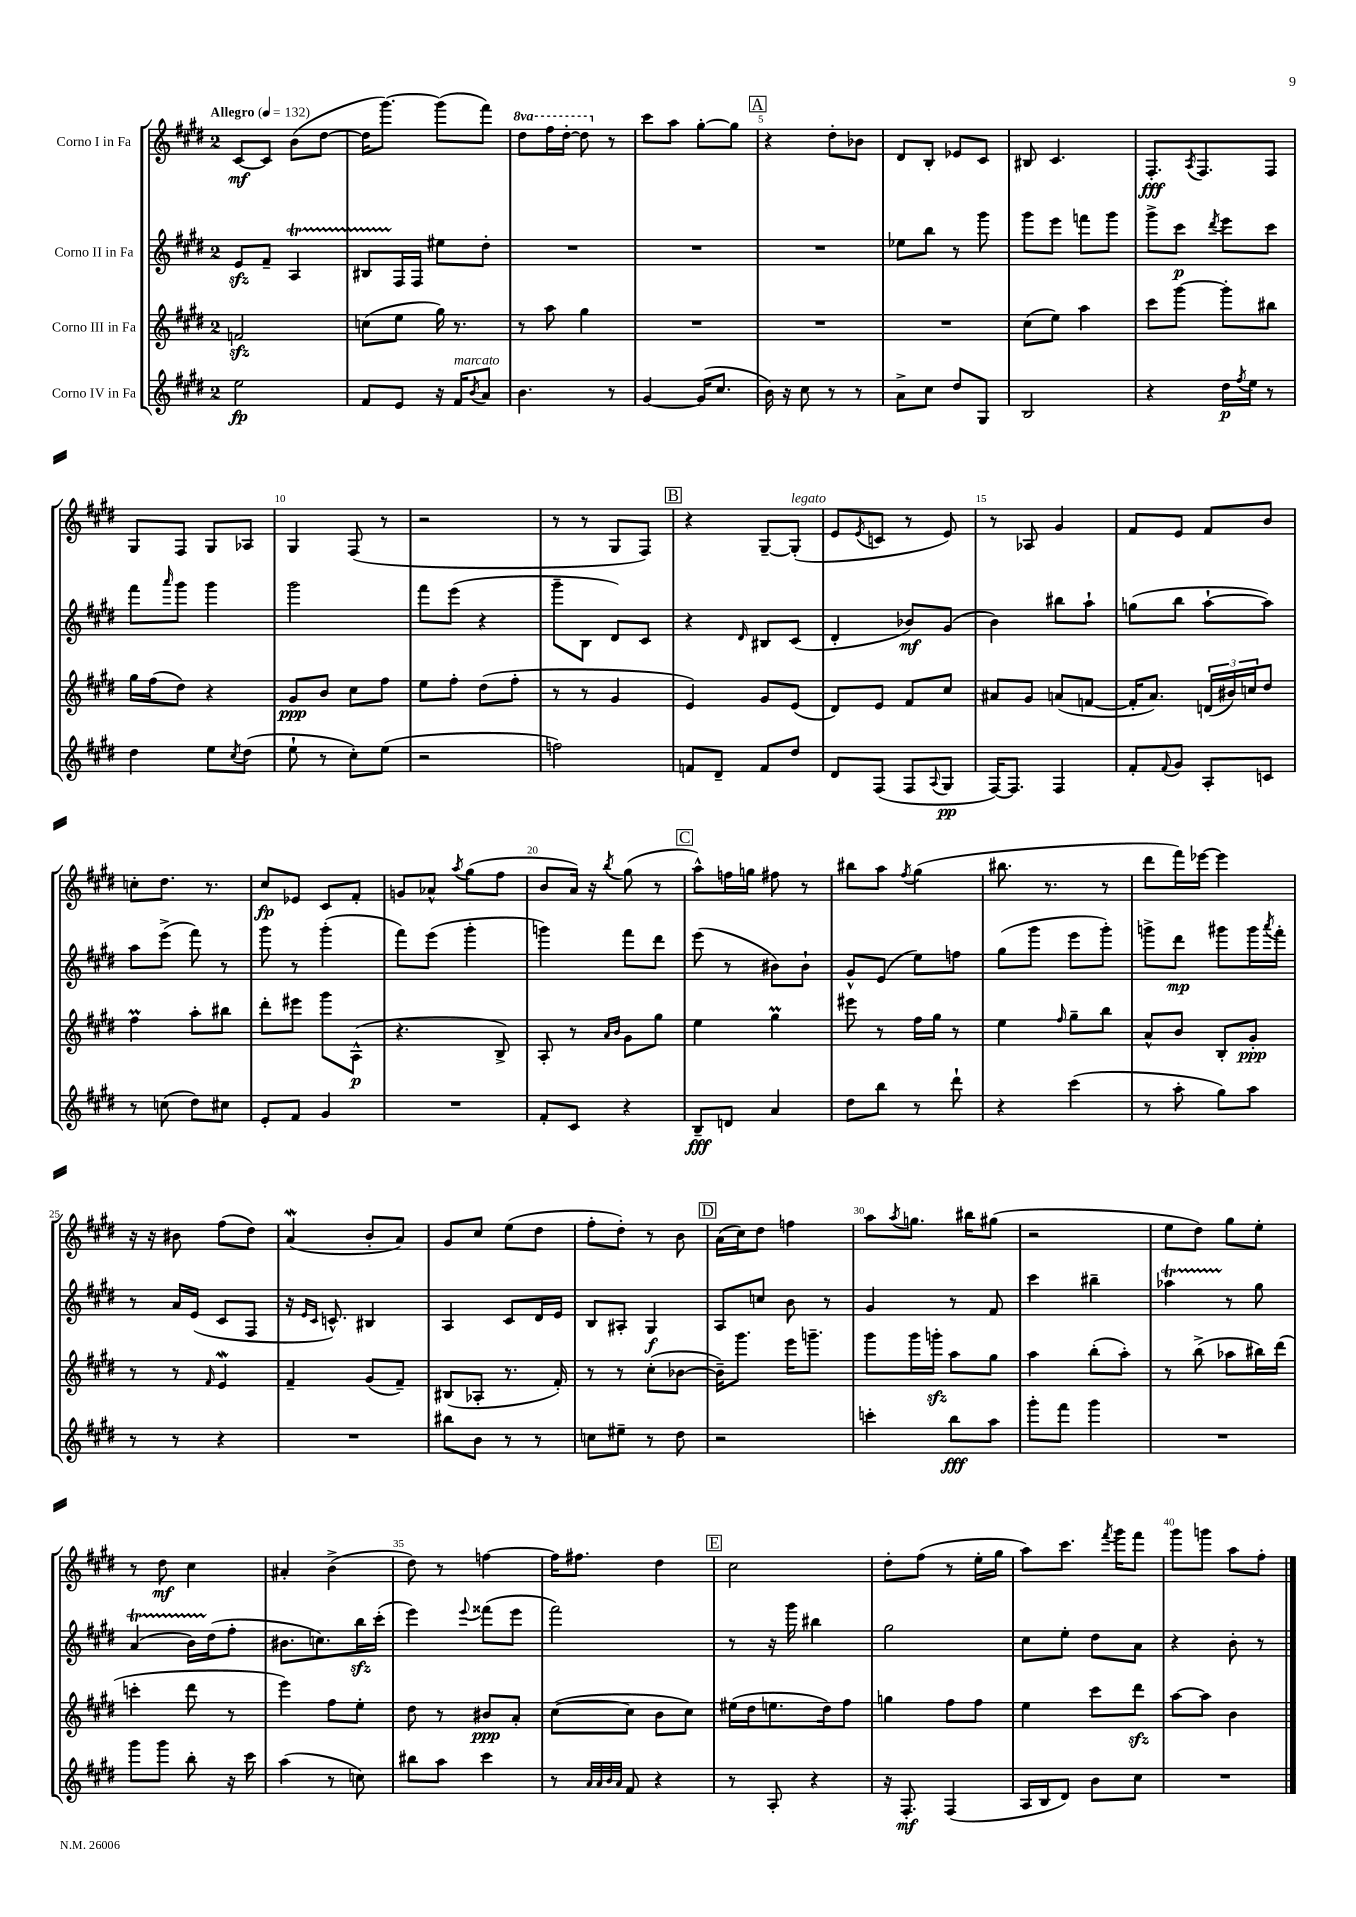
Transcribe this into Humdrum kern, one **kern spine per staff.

**kern	**kern	**kern	**kern
*staff4	*staff3	*staff2	*staff1
*clefG2	*clefG2	*clefG2	*clefG2
*k[f#c#g#d#]	*k[f#c#g#d#]	*k[f#c#g#d#]	*k[f#c#g#d#]
*M2/4	*M2/4	*M2/4	*M2/4
*MM132	*MM132	*MM132	*MM132
2ee	2f	8e	[8c#
.	.	8f#~	8c#]
.	.	4A	(8b
.	.	.	[8dd#
=	=	=	=
8f#	(8cc	8B#	16dd#]
.	.	.	[8.ggg#)
8e	8ee	16F#	.
.	.	16F#	.
16r	16gg#)	8ee#	(8ggg#]
16f#	8.r	.	.
8qb	.	.	.
8a	.	8dd#'	8fff#)
=	=	=	=
4.b	8r	2r	8ddd#
.	8aa	.	16fff#
.	.	.	[16ddd#'
.	4gg#	.	8ddd#]
8r	.	.	8r
=	=	=	=
[4g#	2r	2r	8ccc#
.	.	.	8aa
(16g#]	.	.	[8gg#'
8.cc#	.	.	.
.	.	.	8gg#]
=	=	=	=
16b)	2r	2r	4r
16r	.	.	.
8cc#	.	.	.
8r	.	.	8dd#'
8r	.	.	8b-
=	=	=	=
8a^	2r	8ee-	8d#
8cc#	.	8bb	8B'
8dd#	.	8r	8e-
8G#	.	8ggg#	8c#
=	=	=	=
2B	(8cc#	8ggg#	8B#
.	8ee)	8eee	4.c#
.	4aa	8fff	.
.	.	8ggg#	.
=	=	=	=
4r	8ccc#	8ggg#^	8.F#'
.	[8ggg#	8ccc#	.
.	.	.	8qA
.	.	.	8.F#
.	.	8qddd#	.
16dd#	8ggg#']	8eee	.
8qff#	.	.	.
16ee	.	.	.
8r	8bb#	8ccc#	8F#
=	=	=	=
4dd#	16gg#	8fff#	8G#
.	(16ff#	.	.
.	.	16qqaaa	.
.	8dd#)	8ggg#	8F#
8ee	4r	4ggg#	8G#
8qcc#	.	.	.
(8dd#	.	.	8A-
=	=	=	=
8ee`	8g#	2ggg#	4G#
8r	8b	.	.
8cc#')	8cc#	.	(8F#
(8ee	8ff#	.	8r
=	=	=	=
2r	8ee	8fff#	2r
.	8ff#'	(8eee	.
.	(8dd#	4r	.
.	8ff#'	.	.
=	=	=	=
2ff)	8r	8ggg#~	8r
.	8r	8B	8r
.	4g#	8d#)	8G#
.	.	8c#	8F#)
=	=	=	=
8f	4e)	4r	4r
8d#~	.	.	.
.	.	16qqd#	.
8f	8g#	8B#	[8G#~
8dd#	(8e	(8c#	(8G#']
=	=	=	=
8d#	8d#)	4d#'	8e
.	.	.	8qe
(8F#	8e	.	8c
8F#	8f#	8b-)	8r
8qqA	.	.	.
8G#	8cc#	(8g#	8e)
=	=	=	=
[16F#)	8a#	4b)	8r
8.F#]	.	.	.
.	8g#	.	8A-
4F#	(8a	8bb#	4g#
.	[8f	8aa`	.
=	=	=	=
8f#'	16f']	(8gg	8f#
.	8.a)	.	.
8qqf#	.	.	.
8g#	.	8bb	8e
8A'	(24d	[8aa`	8f#
.	24b#)	.	.
.	24cc	.	.
8c	8dd#	8aa])	8b
=	=	=	=
8r	4ff#	8aa	8cc'
(8cc	.	(8eee^	8.dd#
8dd#)	8aa'	8fff#)	.
.	.	.	8.r
8cc#	8bb#	8r	.
=	=	=	=
8e'	8ddd#'	8ggg#	8cc#
8f#	8eee#	8r	8e-
4g#	8ggg#	(4ggg#'	8c#
.	(8A^^	.	8f#'
=	=	=	=
2r	4.r	8fff#)	8g
.	.	(8eee	8a-^^
.	.	.	8qaa
.	.	4ggg#'	(8gg#
.	8B^)	.	8ff#
=	=	=	=
8f#'	8A'	4ggg)	8b
8c#	8r	.	16a)
.	.	.	16r
.	16qqa	.	.
.	16qqb	.	8qbb
4r	8g#	8fff#	(8gg#
.	8gg#	8ddd#	8r
=	=	=	=
8B~	4ee	(8eee	8aa^^)
8d	.	8r	16ff
.	.	.	16gg
4a	4gg#	8b#)	8ff#
.	.	8b#`	8r
=	=	=	=
8dd#	8eee#	8g#^^	8bb#
8bb	8r	(8e	8aa
.	.	.	8qff#
8r	16ff#	8ee)	(4gg#
.	16gg#	.	.
8ddd#`	8r	8ff	.
=	=	=	=
4r	4ee	(8gg#	8.bb#
.	.	8ggg#	.
.	.	.	8.r
.	16qqff#	.	.
(4ccc#	8gg#~	8eee	.
.	8bb	8ggg#')	8r
=	=	=	=
8r	8a^^	8ggg^	8ddd#
8aa'	8b	8ddd#	16fff#)
.	.	.	[16eee-
8gg#)	8B'	8ggg#	4eee-]
8aa	8g#'	16ggg#	.
.	.	8qaaa	.
.	.	16fff#'	.
=	=	=	=
8r	8r	8r	16r
.	.	.	16r
8r	8r	16a	8b#
.	.	(16e	.
.	16qqf#	.	.
4r	4e	8c#	(8ff#
.	.	8F#	8dd#)
=	=	=	=
2r	4f#~	16r	(4a
.	.	16qqe	.
.	.	16qqc#	.
.	.	8.c^^)	.
.	(8g#	4B#	8b'
.	8f#~)	.	8a)
=	=	=	=
8bb#	(8B#	4A	8g#
8b	8A-'	.	8cc#
8r	8.r	8c#	(8ee
8r	.	16d#	8dd#
.	16f#')	16e	.
=	=	=	=
8cc	8r	8B	8ff#'
8ee#~	8r	8A#'	8dd#')
8r	(8cc#'	4G#	8r
8dd#	[8b-	.	8b
=	=	=	=
2r	16b-~])	8A	(16a
.	8.ggg#	.	16cc#)
.	.	8cc	8dd#
.	16eee	8b	4ff
.	8.ggg~	.	.
.	.	8r	.
=	=	=	=
4ccc'	8ggg#	4g#	8aa
.	.	.	8qaa
.	16ggg#	.	8.gg
.	16ggg'	.	.
8bb	8aa	8r	.
.	.	.	16bb#
8aa	8gg#	8f#	(8gg#
=	=	=	=
8ggg#'	4aa	4ccc#	2r
8fff#	.	.	.
4ggg#	(8bb'	4bb#~	.
.	8aa')	.	.
=	=	=	=
2r	8r	4aa-	8ee
.	(8bb^	.	8dd#)
.	8aa-	8r	8gg#
.	16bb#)	8gg#	8ee'
.	(16ddd#	.	.
=	=	=	=
8ggg#	4ccc'	(4a	8r
8ggg#	.	.	8dd#
8bb'	8ddd#	16b)	4cc#
.	.	(16dd#	.
16r	8r	8ff#'	.
16ccc#	.	.	.
=	=	=	=
(4aa	4eee)	8.b#	4a#'
.	.	8.cc)	.
8r	8ff#	.	(4b^
8cc)	8ee'	16bb	.
.	.	(16ccc#'	.
=	=	=	=
8bb#	8dd#	4eee)	8dd#)
8aa	8r	.	8r
.	.	8qqeee	.
4ccc#	8b#	(8fff##	[4ff
.	8a'	8eee	.
=	=	=	=
8r	([8cc#	2fff#)	16ff]
.	.	.	8.ff#
32qqa	.	.	.
32qqa	.	.	.
32qqb	.	.	.
32qqa	.	.	.
8f#	8cc#]	.	.
4r	8b	.	4dd#
.	8cc#)	.	.
=	=	=	=
8r	(16ee#	8r	2cc#
.	16dd#	.	.
8A'	8.ee	16r	.
.	.	16ggg#	.
4r	.	4bb#	.
.	16dd#)	.	.
.	8ff#	.	.
=	=	=	=
16r	4gg	2gg#	8dd#'
8.F#'	.	.	.
.	.	.	(8ff#
(4F#	8ff#	.	8r
.	8ff#	.	16ee'
.	.	.	16gg#
=	=	=	=
16A	4ee	8cc#	8aa)
16B	.	.	.
8d#)	.	8ee'	8.ccc#
8b	8ccc#	8dd#	.
.	.	.	8qfff#
.	.	.	16ggg#
8cc#	8ddd#	8a	8fff#
=	=	=	=
2r	[8aa	4r	8ggg#
.	8aa]	.	8ggg
.	4b	8b'	8aa
.	.	8r	8ff#'
==	==	==	==
*-	*-	*-	*-
